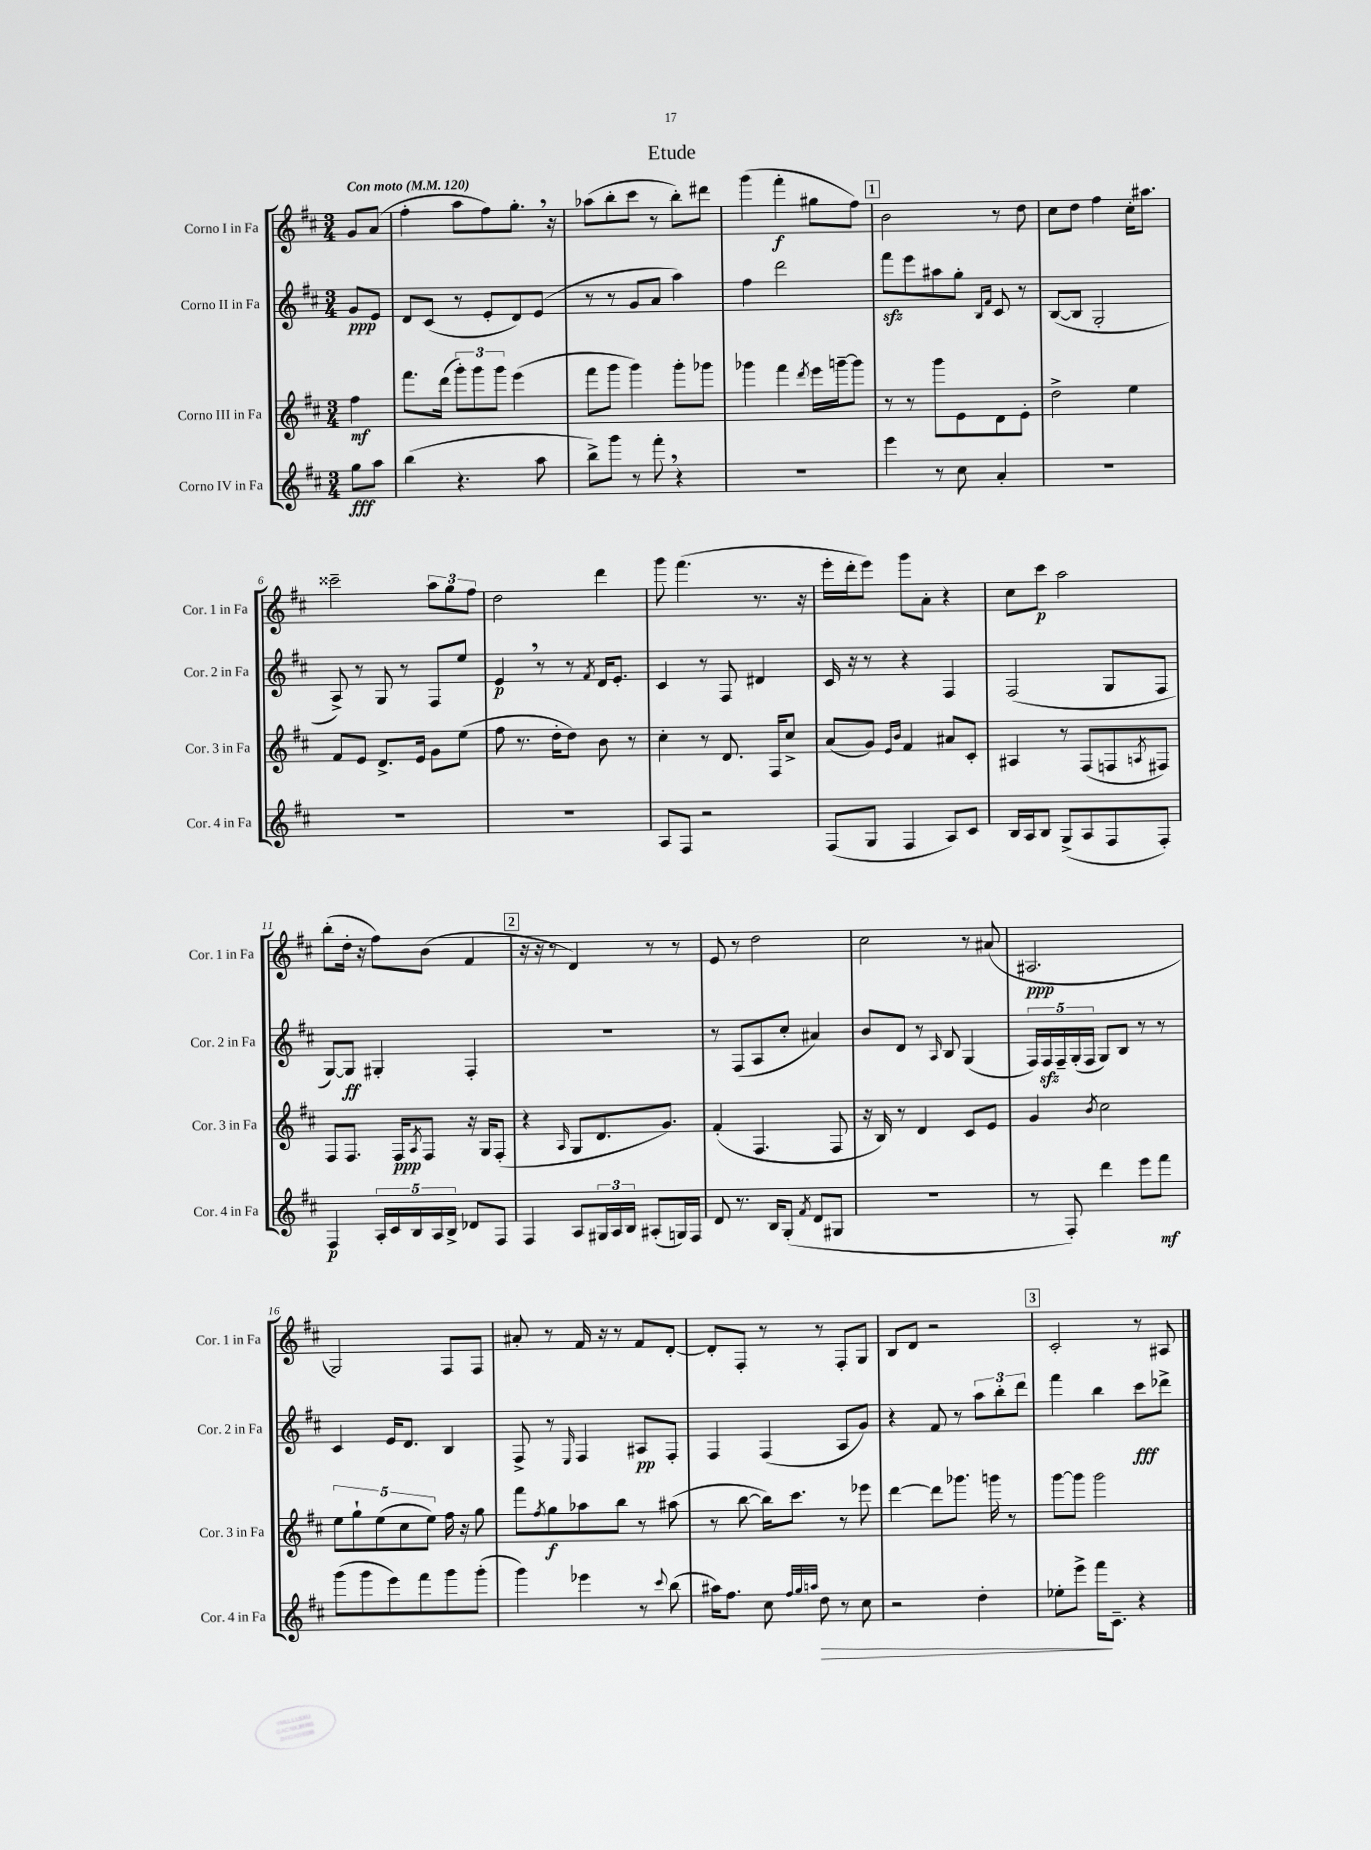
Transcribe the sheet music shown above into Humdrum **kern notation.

**kern	**kern	**kern	**kern
*staff4	*staff3	*staff2	*staff1
*clefG2	*clefG2	*clefG2	*clefG2
*k[f#c#]	*k[f#c#]	*k[f#c#]	*k[f#c#]
*M3/4	*M3/4	*M3/4	*M3/4
*MM120	*MM120	*MM120	*MM120
8gg\L	4ff#\	8g/L	8g/L
8aa\J	.	8e/J	(8a/J
=	=	=	=
(4bb\	8.fff#\L	8d/L	4ff#'\
.	.	(8c#/J	.
.	(16ddd\Jk	.	.
4.r	12ggg'\L)	8r	8aa\L
.	12ggg\	.	.
.	.	8e'/L	8ff#\)
.	12ggg\J	.	.
.	(4eee\	8d/)	8.gg'\J
8aa\	.	(8e/J	.
.	.	.	16r
=	=	=	=
8bb^\L)	8fff#\L	8r	(8aa-\L
8ggg\J	8ggg\J	8r	8bb'\
8r	4ggg\)	8g/L	8ccc#\J
8fff#'\	.	8a/J	8r
4r	8ggg'\L	4aa\)	8bb'\L)
.	8ggg-\J	.	8ddd#\J
=	=	=	=
2.r	4ggg-\	4ff#\	(4ggg\
.	4fff#\	2ddd\	4fff#'\
.	8qddd/	.	.
.	16eee\LL	.	8gg#\L
.	[16ggg~\J	.	.
.	8ggg\]J	.	8ff#\J)
=	=	=	=
4eee\	8r	8fff#\L	2b\
.	8r	8eee\	.
8r	8ggg\L	8aa#\	.
8cc#\	8e\	8gg'\J	.
.	.	16qqB/LL	.
.	.	16qqf#/JJ	.
4a'/	8d\	8c#/	8r
.	8e'\J	8r	8dd\
=	=	=	=
2.r	2dd^\	([8B/L	8cc#\L
.	.	8B/]J	8dd\J
.	.	2G'/	4ff#\
.	4ee\	.	16cc#'\LK
.	.	.	8.aa#\J
=	=	=	=
2.r	8f#/L	8A^/)	2ccc##~\
.	8e/J	8r	.
.	8.d^/L	8G/	.
.	.	8r	.
.	16e/Jk	.	.
.	8g\L	8F#/L	12aa\L
.	.	.	12gg\
.	(8ee\J	8ee/J	.
.	.	.	12ff#\J
=	=	=	=
2.r	8ff#\	4e/	2dd\
.	8.r	.	.
.	.	8r	.
.	16dd'\LK	.	.
.	8dd\J)	8r	.
.	.	8qf#/	.
.	8b\	16d/LK	4ddd\
.	.	8.e'/J	.
.	8r	.	.
=	=	=	=
8A/L	4cc#'\	4c#/	8ggg\
8F#/J	.	.	(4.fff#\
2r	8r	8r	.
.	8.d/	8F#/	.
.	.	4d#/	8.r
.	16F#/LK	.	.
.	8cc#^/J	.	.
.	.	.	16r
=	=	=	=
(8F#/L	(8a/L	16c#/	16eee'\LL
.	.	16r	16ddd'\J
8G/J	8g/J)	8r	8eee\J)
.	16qqe/LL	.	.
.	16qqb/JJ	.	.
4F#/	4f#/	4r	8ggg\L
.	.	.	8a'\J
8A/L)	8a#/L	4F#/	4r
8c#/J	8c#'/J	.	.
=	=	=	=
16B/LL	4A#/	(2F#/	8cc#\L
16A/J	.	.	.
8B/J	.	.	8ccc#\J
(8G^/L	8r	.	2aa\
8A/	(8F#/L	.	.
8F#/	8F/	8G/L	.
.	8qA/	.	.
8F#'/J)	8F#/J)	8F#/J	.
=	=	=	=
4F#/	8F#/L	[8G/L)	(8bb'\L
.	8.F#/J	8G/]J	16dd'\Jk
.	.	.	16r
20A'/LL	.	4G#'/	8ff#\L)
20c#/	.	.	.
.	16F#/LK	.	.
20B/	.	.	.
.	8qA/	.	.
.	8F#/J	.	(8b\J
20A/	.	.	.
20B^/JJ	.	.	.
8d-/L	16r	4F#'/	4f#/
.	16G/LK	.	.
8F#/J	(8F#'/J	.	.
=	=	=	=
4F#/	4r	2.r	16r
.	.	.	16r
.	.	.	8r
.	16qqA/	.	.
8A/L	8G/L	.	4d/)
24G#/L	8.d/	.	.
24A/	.	.	.
24B/JJ	.	.	.
(8A#'/L	.	.	8r
.	8.g/J)	.	.
16G/L)	.	.	8r
16F#/JJ	.	.	.
=	=	=	=
8d/	(4f#'/	8r	8e/
8.r	.	(8F#/L	8r
.	4.F#/	8A/	2dd\
16B/LK	.	.	.
(8G'/J	.	8cc#'/J	.
8qf#/	.	.	.
8d/L	.	4a#/)	.
8G#/J	8F#/	.	.
=	=	=	=
2.r	16r	8b/L	2cc#\
.	16B/)	.	.
.	8r	8d/J	.
.	4d/	8r	.
.	.	16qqA/	.
.	.	8B/	.
.	8c#/L	(4G/	8r
.	8e/J	.	(8a#/
=	=	=	=
8r	4g/	20F#/LL)	2.A#/
.	.	20F#/	.
.	.	20F#~/	.
8F#'/)	.	.	.
.	.	(20G'/	.
.	.	20F#/JJ	.
.	8qb/	.	.
4ddd\	2cc#\	8G/L)	.
.	.	8B/J	.
8eee\L	.	8r	.
8fff#\J	.	8r	.
=	=	=	=
(8ggg\L	10ee\L	4c#/	2G/)
.	10gg`\	.	.
8ggg\	.	.	.
.	(10ee\	.	.
8eee\)	.	16e/LK	.
.	10cc#\	.	.
.	.	8.d/J	.
8fff#\	.	.	.
.	10ee\J)	.	.
8ggg\	16ff#\	4B/	8F#/L
.	16r	.	.
(8ggg'\J	8gg\	.	8F#/J
=	=	=	=
4ggg\)	8fff#\L	8F#^/	8a#'/
.	8qff#/	.	.
.	8gg\	8r	8r
.	.	16qqE/	.
4eee-\	8aa-\	4F#/	16f#/
.	.	.	16r
.	8bb\J	.	8r
8r	8r	8A#/L	8f#/L
8qqccc#/	.	.	.
(8bb\	(8aa#\	8F#'/J	[8d'/J
=	=	=	=
16aa#\LK)	8r	4F#/	8d'/]L
8.ff#\J	.	.	.
.	[8bb\	.	8F#'/J
8cc#\	16bb\]LK)	(4F#/	8r
.	8.ccc#\J	.	.
32qqff#/LLL	.	.	.
32qqgg/	.	.	.
32qqaa/JJJ	.	.	.
8dd\	.	.	8r
8r	8r	8A/L	8F#'/L
8cc#\	8eee-\	8g/J)	8G/J
=	=	=	=
2r	[4ddd\	4r	8B/L
.	.	.	8d/J
.	8ddd\]L	8f#/	2r
.	8.ggg-\J	8r	.
4dd'\	.	12aa\L	.
.	16ggg\	.	.
.	.	12bb'\	.
.	8r	.	.
.	.	12ddd\J	.
=	=	=	=
8ee-'\L	[8ggg\L	4fff#\	2c#'/
8eee^\J	8ggg\]J	.	.
16fff#\LK	2ggg\	4bb\	.
8.c#~\J	.	.	.
4r	.	8ccc#\L	8r
.	.	8ddd-^\J	8A#/
==	==	==	==
*-	*-	*-	*-
